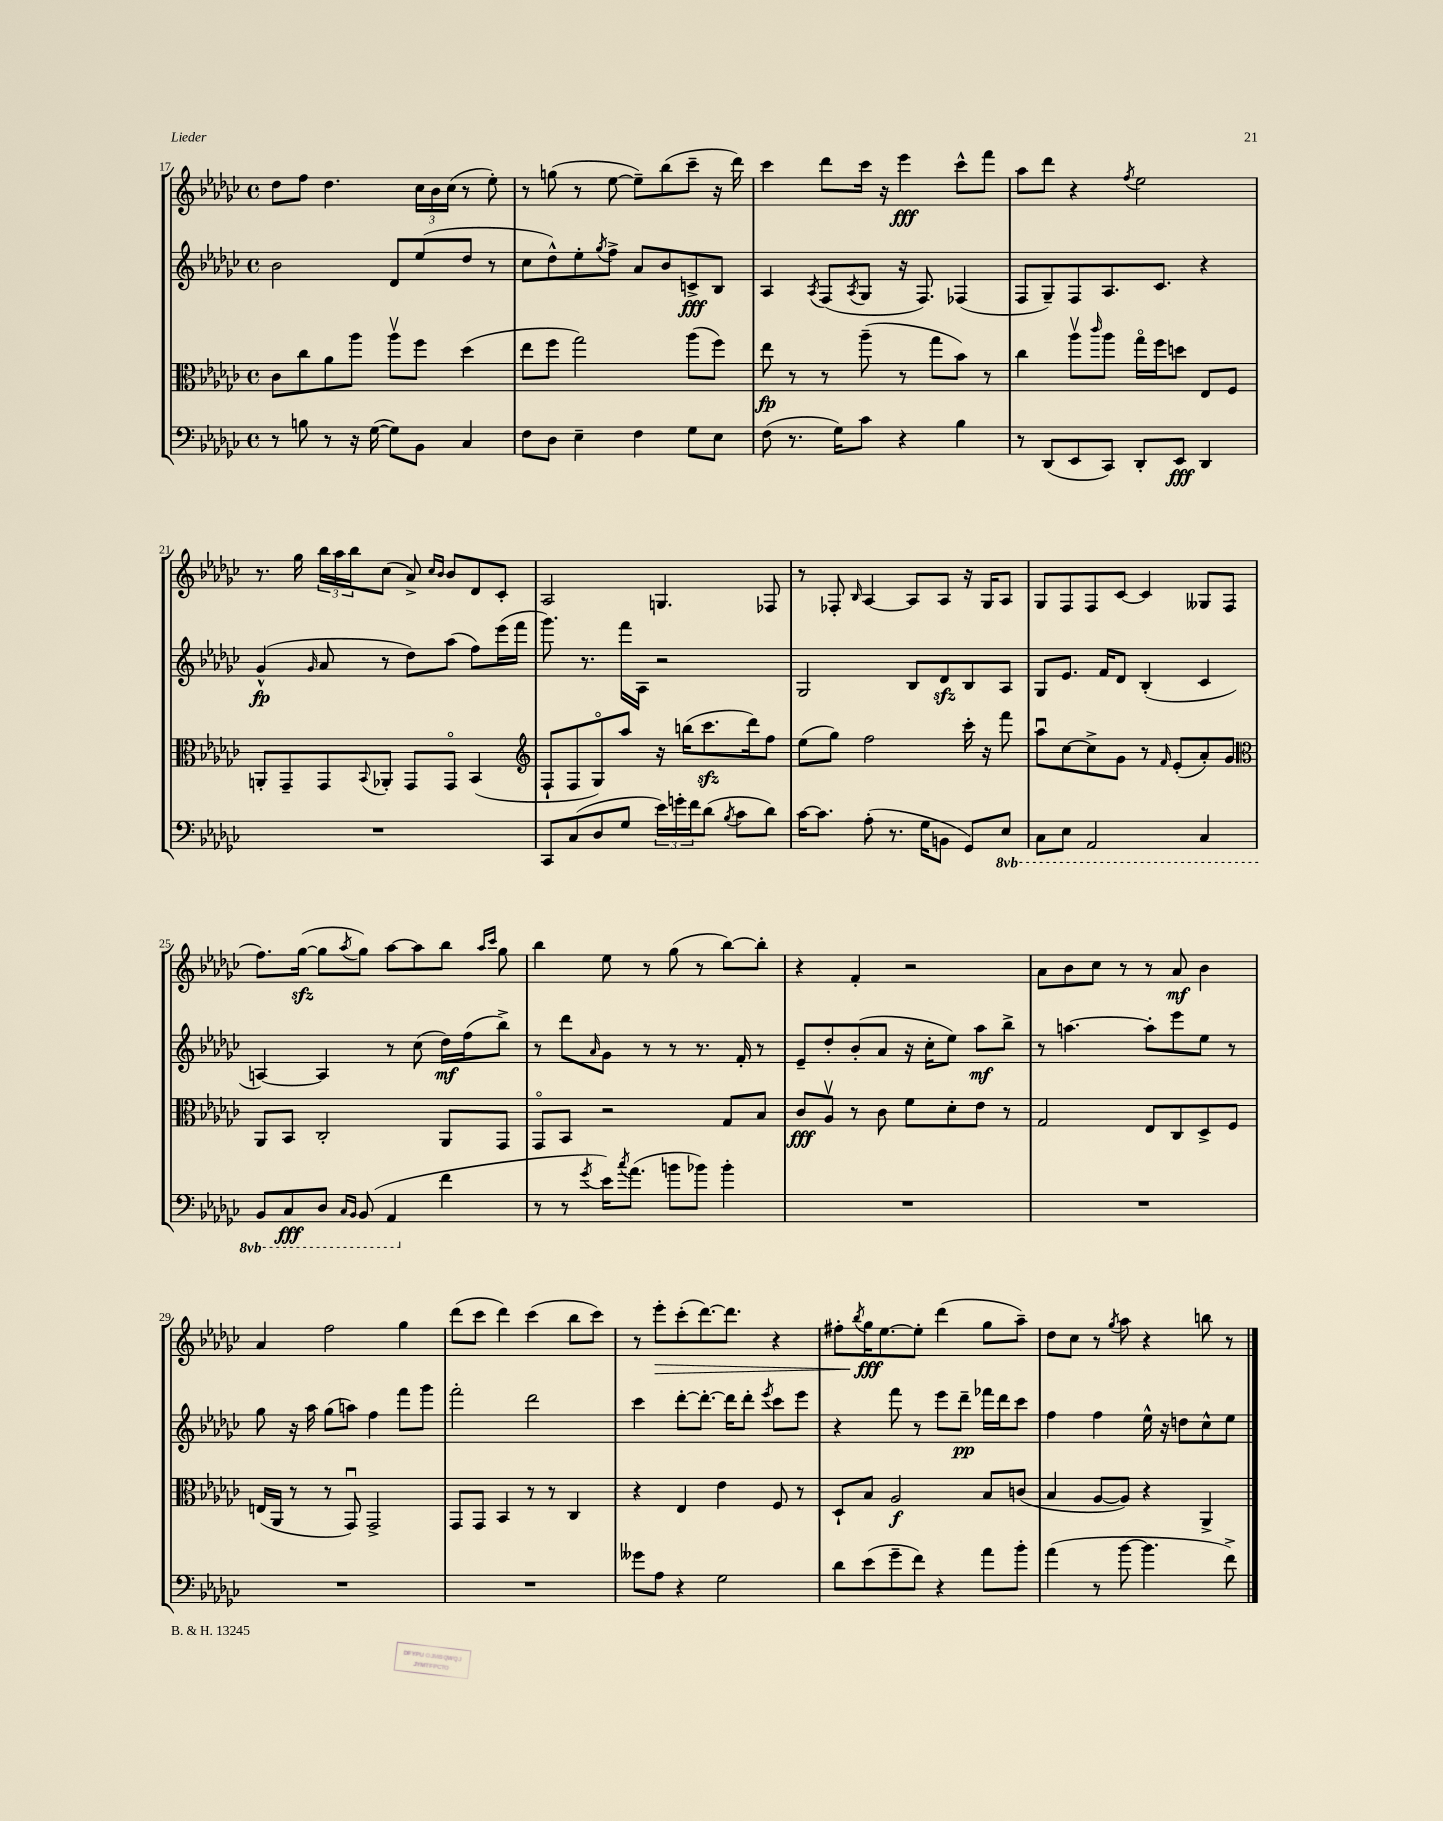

**kern	**dynam	**kern	**dynam	**kern	**dynam	**kern	**dynam
*part4	*part4	*part3	*part3	*part2	*part2	*part1	*part1
*staff4	*staff4	*staff3	*staff3	*staff2	*staff2	*staff1	*staff1
*clefF4	*	*clefC3	*	*clefG2	*	*clefG2	*
*k[b-e-a-d-g-c-]	*	*k[b-e-a-d-g-c-]	*	*k[b-e-a-d-g-c-]	*	*k[b-e-a-d-g-c-]	*
*M4/4	*	*M4/4	*	*M4/4	*	*M4/4	*
*met(c)	*	*met(c)	*	*met(c)	*	*met(c)	*
=17	=17	=17	=17	=17	=17	=17	=17
8r	.	8c-\L	.	2b-\	.	8dd-\L	.
8Bn\	.	8cc-\	.	.	.	8ff\J	.
8r	.	8a-\	.	.	.	4.dd-\	.
16r	.	8aa-\J	.	.	.	.	.
([16G-\	.	.	.	.	.	.	.
8G-\L])	.	8aa-v\L	.	8d-/L	.	.	.
8BB-\J	.	8ff\J	.	(8ee-/	.	24cc-\LL	.
.	.	.	.	.	.	24b-\	.
.	.	.	.	.	.	(24cc-\JJ	.
4C-/	.	(4dd-\	.	8dd-/J	.	8r	.
.	.	.	.	8r	.	8ee-'\)	.
=18	=18	=18	=18	=18	=18	=18	=18
8F\L	.	8ee-\L	.	8cc-\L	.	8r	.
8D-\J	.	8ff\J	.	8dd-^^\)	.	(8ggn\	.
4E-~\	.	2gg-\)	.	8ee-'\	.	8r	.
.	.	.	.	8qgg-/	.	.	.
.	.	.	.	8ff^\J	.	[8ee-\	.
4F\	.	.	.	8a-/L	.	8ee-~\L])	.
.	.	.	.	8b-/	.	(8bb-\	.
8G-\L	.	(8aa-\L	.	8cn^/	fff	8ccc-~\J	.
8E-\J	.	8ff\J)	.	8B-/J	.	16r	.
.	.	.	.	.	.	16ddd-\)	.
=19	=19	=19	=19	=19	=19	=19	=19
(8F\	.	8ee-\	fp	4A-/	.	4ccc-\	.
8.r	.	8r	.	.	.	.	.
.	.	.	.	8qA-/	.	.	.
.	.	8r	.	(8F/L	.	8ddd-\L	.
16G-\KL)	.	.	.	.	.	.	.
.	.	.	.	8qA-/	.	.	.
8c-\J	.	(8aa-~\	.	8G-/J	.	16ccc-\Jk	.
.	.	.	.	.	.	16r	.
4r	.	8r	.	16r	.	4eee-\	fff
.	.	.	.	8.F/)	.	.	.
.	.	8gg-\L	.	.	.	.	.
4B-\	.	8b-\J)	.	(4F-X/	.	8ccc-^^\L	.
.	.	8r	.	.	.	8fff\J	.
=20	=20	=20	=20	=20	=20	=20	=20
8r	.	4cc-\	.	8F/L	.	8aa-\L	.
(8DD-/L	.	.	.	8G-~/)	.	8ddd-\J	.
8EE-/	.	8aa-v\L	.	8F/	.	4r	.
.	.	16qqccc-/	.	.	.	.	.
8CC-/J)	.	8aa-\J	.	8.A-/	.	.	.
.	.	.	.	.	.	8qff/	.
8DD-'/L	.	16gg-\LL	.	.	.	2ee-\	.
.	.	16ff\J	.	8.c-/J	.	.	.
8EE-/J	fff	8ddn\J	.	.	.	.	.
4DD-/	.	8E-/L	.	4r	.	.	.
.	.	8F/J	.	.	.	.	.
!!LO:LB:g=z
=21	=21	=21	=21	=21	=21	=21	=21
1r	.	8AAn'/L	.	(4g-^^/	fp	8.r	.
.	.	8GG-~/	.	.	.	.	.
.	.	.	.	.	.	16gg-\	.
.	.	.	.	16qqg-/	.	.	.
.	.	8GG-/	.	8a-/	.	24bb-\LL	.
.	.	.	.	.	.	24aa-\	.
.	.	.	.	.	.	24bb-\J	.
.	.	8qqBB-/	.	.	.	.	.
.	.	8AA-X'/J	.	8r	.	(8cc-\J	.
.	.	8GG-/L	.	8dd-\L)	.	8a-^/)	.
.	.	.	.	.	.	16qqcc-/LL	.
.	.	.	.	.	.	16qqb-/JJ	.
.	.	8GG-/J	.	(8aa-\J	.	8b-/L	.
.	.	(4BB-/	.	8ff\L)	.	8d-/	.
.	.	.	.	(16eee-\L	.	8c-'/J	.
.	.	.	.	16fff\JJ	.	.	.
=22	=22	=22	=22	=22	=22	=22	=22
*	*	*clefG2	*	*	*	*	*
8CC-/L	.	8F`/L	.	8.ggg-\)	.	2A-/	.
(8C-/	.	8F/	.	.	.	.	.
.	.	.	.	8.r	.	.	.
8D-/	.	8G-/)	.	.	.	.	.
8G-/J	.	8aa-/J	.	16fff\LL	.	.	.
.	.	.	.	16A-\JJ	.	.	.
24e-\LL)	.	16r	.	2r	.	4.Gn/	.
24gn'\	.	.	.	.	.	.	.
.	.	(16bbn\KL	.	.	.	.	.
24f\J	.	.	.	.	.	.	.
(8d-\J	.	8.ccc-zz\	.	.	.	.	.
8qB-/	.	.	.	.	.	.	.
8c-\L	.	.	.	.	.	.	.
.	.	16ddd-\k)	.	.	.	.	.
8d-\J)	.	8ff\J	.	.	.	8F-X/	.
=23	=23	=23	=23	=23	=23	=23	=23
[16c-\KL	.	(8ee-\L	.	2G-/	.	8r	.
8.c-\J]	.	.	.	.	.	.	.
.	.	8gg-\J)	.	.	.	8F-X'/	.
.	.	.	.	.	.	16qqB-/	.
(8A-'\	.	2ff\	.	.	.	[4A-/	.
8.r	.	.	.	.	.	.	.
.	.	.	.	8B-/L	.	8A-/L]	.
16G-\KL	.	.	.	.	.	.	.
8BBn\J	.	.	.	8d-zz/	.	8A-/J	.
8GG-/L)	.	16ccc-'\	.	8B-/	.	16r	.
.	.	16r	.	.	.	16G-/KL	.
*8ba	*	*	*	*	*	*	*
8EE-/J	.	8fff\	.	8A-/J	.	8A-/J	.
=24	=24	=24	=24	=24	=24	=24	=24
8CC-\L	.	8aa-u\L	.	8G-/L	.	8G-/L	.
8EE-\J	.	[8cc-\	.	8.e-/J	.	8F/	.
2AAA-/	.	8cc-^\]	.	.	.	8F/	.
.	.	.	.	16f/KL	.	.	.
.	.	8g-\J	.	8d-/J	.	[8c-/J	.
.	.	8r	.	(4B-'/	.	4c-/]	.
.	.	16qqf/	.	.	.	.	.
.	.	(8e-'/L	.	.	.	.	.
4CC-/	.	8a-'/)	.	4c-/	.	8G--X/L	.
.	.	8g-/J	.	.	.	(8F/J	.
!!LO:LB:g=z
=25	=25	=25	=25	=25	=25	=25	=25
*	*	*clefC3	*	*	*	*	*
8BBB-/L	.	8AA-/L	.	[4An/)	.	8.ff\L)	.
8CC-/	fff	8BB-/J	.	.	.	.	.
.	.	.	.	.	.	([16gg-zz\Jk	.
8DD-/J	.	2C-'/	.	4A/]	.	8gg-\L]	.
16qqCC-/LL	.	.	.	.	.	.	.
16qqBBB-/JJ	.	.	.	.	.	8qaa-/	.
(8BBB-/	.	.	.	.	.	8gg-\J)	.
4AAA-/	.	.	.	8r	.	[8aa-\L	.
.	.	.	.	(8cc-\	.	8aa-\]	.
*X8ba	*	*	*	*	*	*	*
4f\	.	8AA-/L	.	16dd-\LL)	mf	8bb-\J	.
.	.	.	.	(16ff\J	.	.	.
.	.	.	.	.	.	16qqaa-/LL	.
.	.	.	.	.	.	16qqccc-/JJ	.
.	.	8GG-/J	.	8bb-^\J)	.	8gg-\	.
=26	=26	=26	=26	=26	=26	=26	=26
8r	.	8GG-/L	.	8r	.	4bb-\	.
8r	.	8BB-/J	.	8ddd-\L	.	.	.
8qg-/	.	.	.	16qqa-/	.	.	.
16e-\KL)	.	2r	.	8g-\J	.	8ee-\	.
8qcc-/	.	.	.	.	.	.	.
(8.a-\J	.	.	.	.	.	.	.
.	.	.	.	8r	.	8r	.
8bn\L	.	.	.	8r	.	(8gg-\	.
8b-X\J)	.	.	.	8.r	.	8r	.
4b-'\	.	8G-/L	.	.	.	[8bb-\L)	.
.	.	.	.	16f'/	.	.	.
.	.	8B-/J	.	8r	.	8bb-'\J]	.
=27	=27	=27	=27	=27	=27	=27	=27
1r	.	8c-/L	fff	8e-~/L	.	4r	.
.	.	8A-v/J	.	8dd-'/	.	.	.
.	.	8r	.	(8b-'/	.	4f'/	.
.	.	8c-\	.	8a-/J	.	.	.
.	.	8f\L	.	16r	.	2r	.
.	.	.	.	16cc-'\KL	.	.	.
.	.	8d-'\	.	8ee-\J)	.	.	.
.	.	8e-\J	.	8aa-\L	mf	.	.
.	.	8r	.	8bb-^\J	.	.	.
=28	=28	=28	=28	=28	=28	=28	=28
1r	.	2G-/	.	8r	.	8a-\L	.
.	.	.	.	[4.aan\	.	8b-\	.
.	.	.	.	.	.	8cc-\J	.
.	.	.	.	.	.	8r	.
.	.	8E-/L	.	8aa'\L]	.	8r	.
.	.	8C-/	.	8eee-\	.	8a-/	mf
.	.	8D-^/	.	8ee-\J	.	4b-\	.
.	.	8F/J	.	8r	.	.	.
!!LO:LB:g=z
=29	=29	=29	=29	=29	=29	=29	=29
1r	.	(16En/LL	.	8gg-\	.	4a-/	.
.	.	16AA-/JJ	.	.	.	.	.
.	.	8r	.	16r	.	.	.
.	.	.	.	16aa-\	.	.	.
.	.	8r	.	(8gg-\L	.	2ff\	.
.	.	8GG-u/)	.	8aan\J)	.	.	.
.	.	2GG-^/	.	4ff\	.	.	.
.	.	.	.	8fff\L	.	4gg-\	.
.	.	.	.	8ggg-\J	.	.	.
=30	=30	=30	=30	=30	=30	=30	=30
1r	.	8GG-/L	.	2fff'\	.	(8ddd-\L	.
.	.	8GG-/J	.	.	.	8ccc-\J	.
.	.	4BB-/	.	.	.	4ddd-\)	.
.	.	8r	.	2ddd-\	.	(4ccc-\	.
.	.	8r	.	.	.	.	.
.	.	4C-/	.	.	.	8bb-\L	.
.	.	.	.	.	.	8ccc-\J)	.
=31	=31	=31	=31	=31	=31	=31	=31
8g--X\L	.	4r	.	4ccc-\	.	8r	.
!	!	!	!	!	!	!	!LO:HP:b
8A-\J	.	.	.	.	.	8eee-'\L	>
4r	.	4E-/	.	[8ddd-'\L	.	(8ccc-'\	.
.	.	.	.	8.ddd-'\J_	.	[8.ddd-\)	.
2G-\	.	4e-\	.	.	.	.	.
.	.	.	.	16ddd-\KL]	.	8.ddd-\J]	.
.	.	.	.	8ddd-'\J	.	.	.
.	.	.	.	8qeee-/	.	.	.
.	.	8F/	.	8ccc-\L	.	4r	.
.	.	8r	.	8eee-\J	.	.	.
=32	=32	=32	=32	=32	=32	=32	=32
8d-\L	.	8D-`/L	.	4r	.	8ff#X'\L	.
.	.	.	.	.	.	8qbb-/	.
(8e-\	.	8B-/J	.	.	.	16gg-\K	fff
.	.	.	.	.	.	[8.ee-\	]
8g-~\	.	2A-/	f	8fff\	.	.	.
8f\J)	.	.	.	8r	.	8ee-'\J]	.
4r	.	.	.	8eee-\L	.	(4ddd-\	.
.	.	.	.	8ddd-~\J	pp	.	.
8a-\L	.	8B-/L	.	16fff-X\LL	.	8gg-\L	.
.	.	.	.	16ddd-\J	.	.	.
8b-'\J	.	(8cn/J	.	8ccc-\J	.	8aa-~\J)	.
=33	=33	=33	=33	=33	=33	=33	=33
(4a-\	.	4B-/	.	4ff\	.	8dd-\L	.
.	.	.	.	.	.	8cc-\J	.
8r	.	[8A-/L	.	4ff\	.	8r	.
.	.	.	.	.	.	8qgg-/	.
[8b-\	.	8A-/J])	.	.	.	8aa-\	.
4.b-\]	.	4r	.	16ee-^^\	.	4r	.
.	.	.	.	16r	.	.	.
.	.	.	.	8ddn\L	.	.	.
.	.	4AA-^/	.	8cc-^^\	.	8bbn\	.
8f^\)	.	.	.	8ee-\J	.	8r	.
==	==	==	==	==	==	==	==
*-	*-	*-	*-	*-	*-	*-	*-
